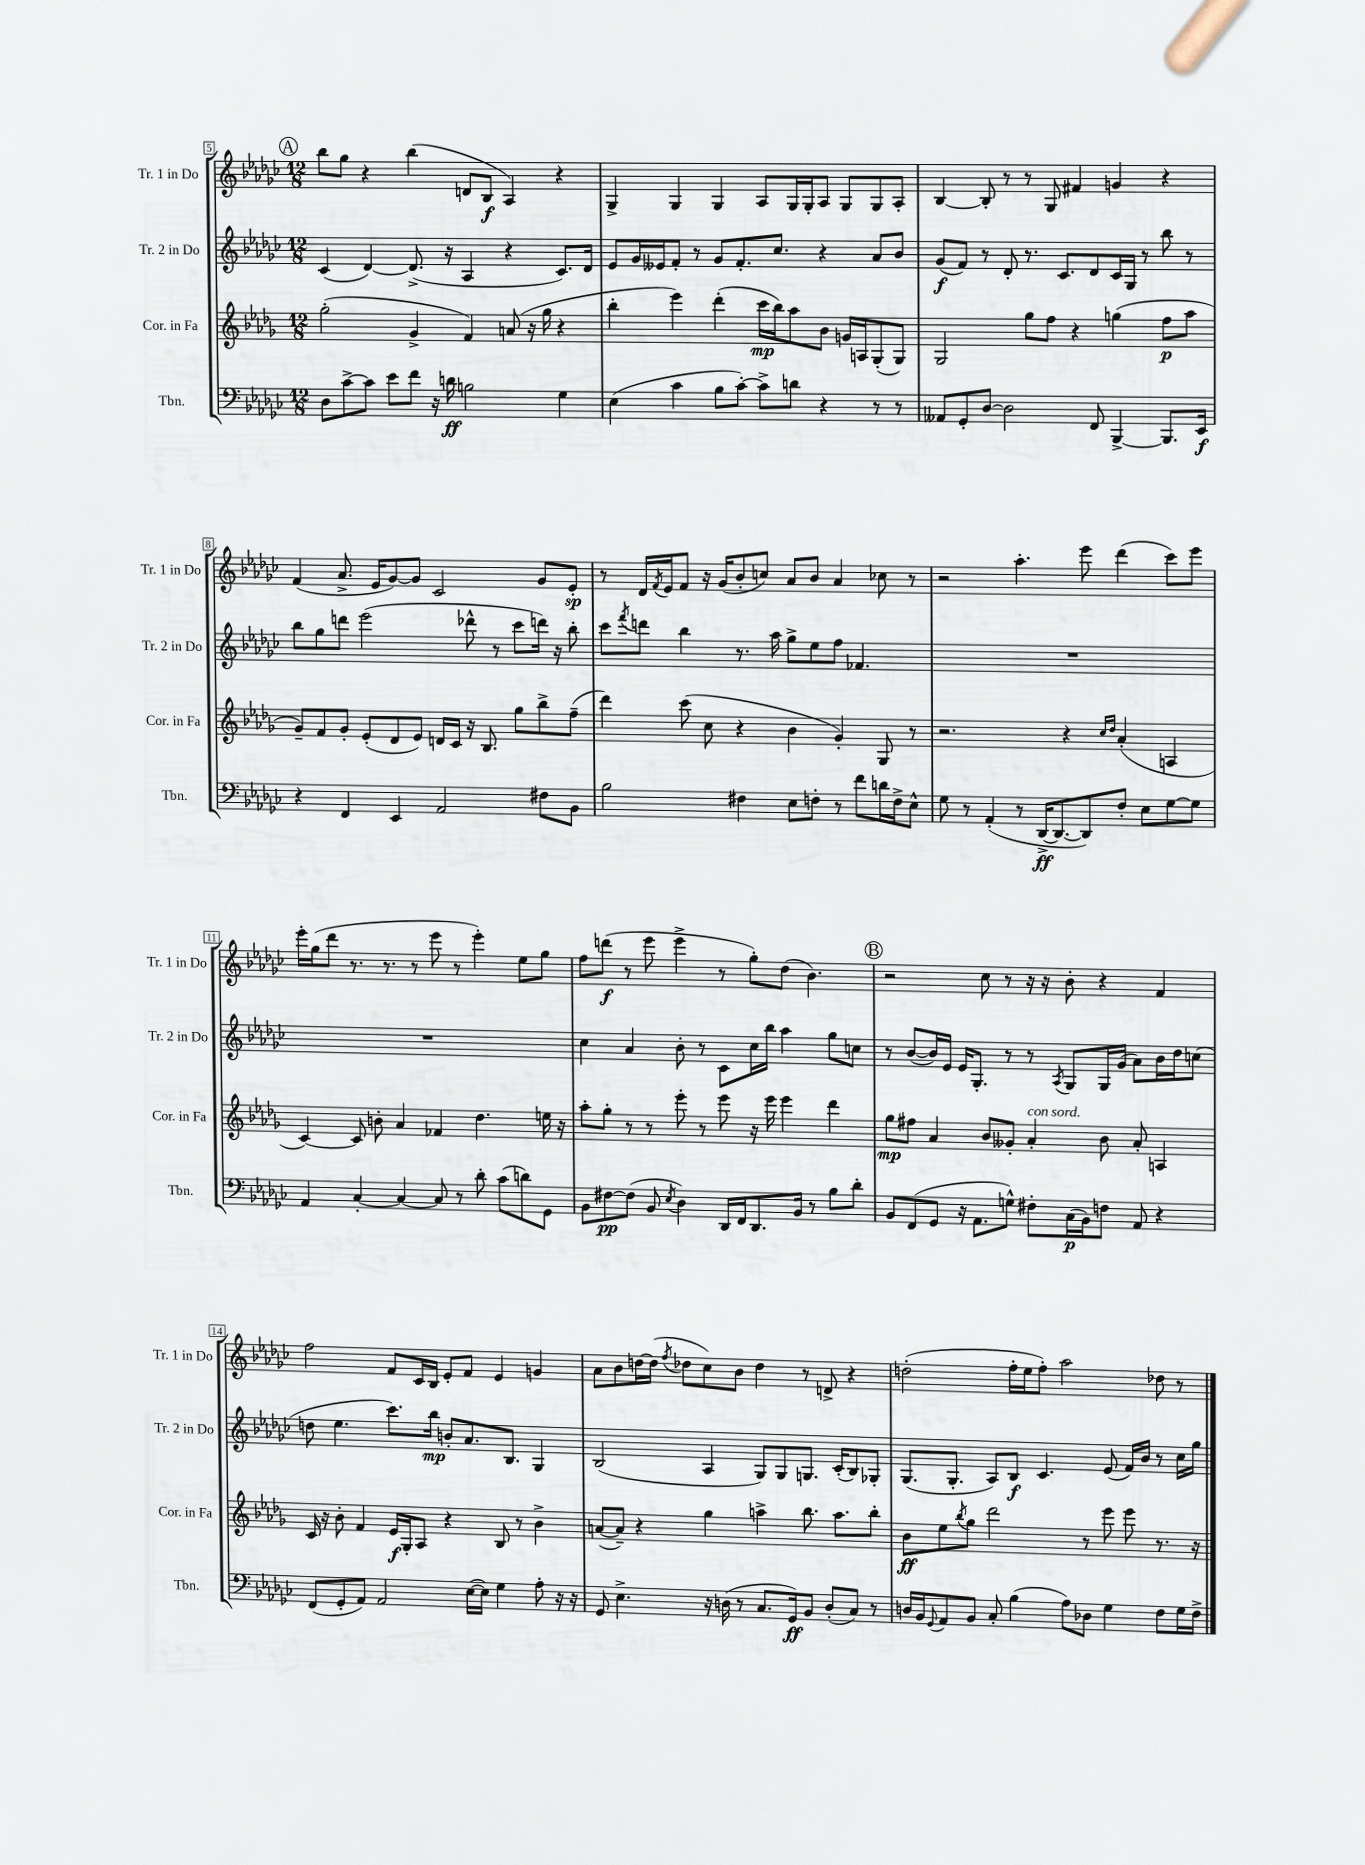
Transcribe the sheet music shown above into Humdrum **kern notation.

**kern	**dynam	**kern	**dynam	**kern	**dynam	**kern	**dynam
*part4	*part4	*part3	*part3	*part2	*part2	*part1	*part1
*staff4	*staff4	*staff3	*staff3	*staff2	*staff2	*staff1	*staff1
*I"Tbn.	*	*I"Cor. in Fa	*	*I"Tr. 2 in Do	*	*I"Tr. 1 in Do	*
*I'Tbn.	*	*I'Cor. in Fa	*	*I'Tr. 2 in Do	*	*I'Tr. 1 in Do	*
*clefF4	*	*clefG2	*	*clefG2	*	*clefG2	*
*k[b-e-a-d-g-c-]	*	*k[b-e-a-d-g-]	*	*k[b-e-a-d-g-c-]	*	*k[b-e-a-d-g-c-]	*
*M12/8	*	*M12/8	*	*M12/8	*	*M12/8	*
!!LO:REH:place=s1:t=A
=5	=5	=5	=5	=5	=5	=5	=5
8D-\L	.	(2gg-'\	.	(4c-/	.	8bb-\L	.
[8c-^\	.	.	.	.	.	8gg-\J	.
8c-\J]	.	.	.	[4d-/)	.	4r	.
8e-\L	.	.	.	.	.	.	.
8f\J	.	4g-^/	.	(8.d-^/]	.	(4bb-\	.
16r	.	.	.	.	.	.	.
16dn\	ff	.	.	16r	.	.	.
2Bn\	.	4f/)	.	4A-/	.	8dn/L	.
.	.	.	.	.	.	8B-/J	f
.	.	(8an/	.	4r	.	4A-/)	.
.	.	16r	.	.	.	.	.
.	.	16gg-\	.	.	.	.	.
4G-\	.	4r	.	8.c-/L)	.	4r	.
.	.	.	.	16d-/Jk	.	.	.
=6	=6	=6	=6	=6	=6	=6	=6
(4E-\	.	4bb-'\	.	8e-/L	.	4G-^/	.
.	.	.	.	16g-/L	.	.	.
.	.	.	.	16e--X/J	.	.	.
4c-\	.	4eee-\)	.	8f'/J	.	4G-/	.
.	.	.	.	8r	.	.	.
8B-\L	.	(4ddd-'\	.	8g-/L	.	4G-/	.
[8c-'\J)	.	.	.	8.f'/	.	.	.
8c-^\L]	.	16ccc\LL	mp	.	.	8A-/L	.
.	.	16bb-\J)	.	8.cc-/J	.	.	.
8dn\J	.	8aa-\	.	.	.	16G-/L	.
.	.	.	.	.	.	16G-'/J	.
4r	.	8b-\J	.	4r	.	8A-/J	.
.	.	16gn/LL	.	.	.	8G-/L	.
.	.	16An/J	.	.	.	.	.
8r	.	(8G-'/	.	8a-/L	.	8G-/	.
8r	.	8G-/J)	.	8b-/J	.	8A-'/J	.
=7	=7	=7	=7	=7	=7	=7	=7
8AA--X/L	.	2G-/	.	(8g-/L	f	[4B-/	.
8GG-'/	.	.	.	8f/J)	.	.	.
[8D-/J	.	.	.	8r	.	8B-'/]	.
2D-\]	.	.	.	8d-'/	.	8r	.
.	.	8gg-\L	.	8.r	.	8r	.
.	.	8ff\J	.	.	.	8G-/	.
.	.	.	.	8.c-/L	.	.	.
.	.	4r	.	.	.	4f#X/	.
8FF/	.	.	.	8d-/	.	.	.
[4BBB-^/	.	(4ggn\	.	16c-/L	.	4gn/	.
.	.	.	.	16G-/JJ	.	.	.
.	.	.	.	8r	.	.	.
8.BBB-/L]	.	8ff\L	p	8bb-\	.	4r	.
.	.	8aa-\J	.	8r	.	.	.
16EE-/Jk	f	.	.	.	.	.	.
!!LO:LB:g=z
=8	=8	=8	=8	=8	=8	=8	=8
4r	.	8g-~/L)	.	8bb-\L	.	(4f/	.
.	.	8f/	.	8gg-\	.	.	.
4FF/	.	8g-'/J	.	8dddn\J	.	8.a-^/	.
.	.	(8e-'/L	.	(2eee-\	.	.	.
.	.	.	.	.	.	16e-/KL	.
4EE-/	.	8d-/	.	.	.	[8g-/)	.
.	.	8e-/J)	.	.	.	8g-/J]	.
2AA-/	.	16dn/LL	.	.	.	2c-/	.
.	.	16c/JJ	.	.	.	.	.
.	.	16r	.	8ddd-X^^\	.	.	.
.	.	8.B-/	.	.	.	.	.
.	.	.	.	8r	.	.	.
.	.	8gg-\L	.	8ccc-\L	.	.	.
8F#X\L	.	8bb-^\	.	16dddn\Jk)	.	8g-/L	.
.	.	.	.	16r	.	.	.
8BB-\J	.	(8ff~\J	.	8bb-'\	.	8e-'/J	sp
=9	=9	=9	=9	=9	=9	=9	=9
2B-\	.	4ddd-\)	.	8ccc-\L	.	8r	.
.	.	.	.	8qfff/	.	.	.
.	.	.	.	8dddn\J	.	16d-/LL	.
.	.	.	.	.	.	8qf/	.
.	.	.	.	.	.	16e-/J	.
.	.	(8ccc\	.	4bb-\	.	8f/J	.
.	.	8cc\	.	.	.	16r	.
.	.	.	.	.	.	(16g-/KL	.
4F#X\	.	4r	.	8.r	.	8b-'/	.
.	.	.	.	.	.	8ccn/J)	.
.	.	.	.	16aa-\	.	.	.
8E-\L	.	4b-\	.	8gg-^\L	.	8a-/L	.
8Fn'\J	.	.	.	8ee-\	.	8b-/J	.
8r	.	4g-'/)	.	8ff\J	.	4a-/	.
8f\L	.	.	.	4.f-X/	.	.	.
16dn\L	.	8G-/	.	.	.	8cc-X\	.
16F^\J	.	.	.	.	.	.	.
8E-^^\J	.	8r	.	.	.	8r	.
=10	=10	=10	=10	=10	=10	=10	=10
8G-\	.	2.r	.	1.r	.	2r	.
8r	.	.	.	.	.	.	.
(4AA-'/	.	.	.	.	.	.	.
8r	.	.	.	.	.	4.aa-'\	.
[16DD-^/KL	ff	.	.	.	.	.	.
8.DD-/_	.	.	.	.	.	.	.
.	.	4r	.	.	.	.	.
8DD-/])	.	.	.	.	.	8eee-\	.
.	.	16qqcc/LL	.	.	.	.	.
.	.	16qqdd-/JJ	.	.	.	.	.
8F'/J	.	(4a-'/	.	.	.	(4ddd-\	.
8E-\L	.	.	.	.	.	.	.
[8G-\	.	4An/	.	.	.	8ccc-\L)	.
8G-\J]	.	.	.	.	.	8eee-\J	.
!!LO:LB:g=z
=11	=11	=11	=11	=11	=11	=11	=11
4AA-/	.	[4c/)	.	1.r	.	16eee-'\LL	.
.	.	.	.	.	.	(16gg-\J	.
.	.	.	.	.	.	8ddd-\J	.
[4C-'/	.	8c/]	.	.	.	8.r	.
.	.	8bn'\	.	.	.	.	.
.	.	.	.	.	.	8.r	.
4C-/_	.	4a-/	.	.	.	.	.
.	.	.	.	.	.	8r	.
8C-/]	.	4f-X/	.	.	.	8eee-\	.
8r	.	.	.	.	.	8r	.
8d-'\	.	4.dd-\	.	.	.	4eee-'\)	.
(8c-\L	.	.	.	.	.	.	.
8dn\)	.	.	.	.	.	8ee-\L	.
8GG-\J	.	16een\	.	.	.	8gg-\J	.
.	.	16r	.	.	.	.	.
=12	=12	=12	=12	=12	=12	=12	=12
8BB-\L	.	8aa-'\L	.	4cc-\	.	8ff\L	.
[8F#X\	pp	8gg-'\J	.	.	.	(8dddn\J	f
(8F#\J]	.	8r	.	4a-/	.	8r	.
8BB-/	.	8r	.	.	.	8eee-\	.
8qE-/	.	.	.	.	.	.	.
4D-\)	.	8eee-'\	.	8b-'\	.	4eee-^\	.
.	.	8r	.	8r	.	.	.
16DD-/LL	.	8eee-\	.	8c-\L	.	8r	.
16FF/J	.	.	.	.	.	.	.
8.DD-/	.	16r	.	16cc-\L	.	8gg-'\L)	.
.	.	16eee-\	.	16bb-\JJ	.	.	.
.	.	4eee-\	.	4aa-\	.	(8dd-\J	.
16BB-/Jk	.	.	.	.	.	.	.
8r	.	.	.	.	.	4.b-\)	.
8B-\L	.	4ddd-\	.	8gg-\L	.	.	.
8d-'\J	.	.	.	8ccn\J	.	.	.
!!LO:REH:place=s1:t=B
=13	=13	=13	=13	=13	=13	=13	=13
8BB-/L	.	8gg-\L	mp	8r	.	2r	.
(8FF/	.	8ff#X\J	.	([8b-/L	.	.	.
8GG-/J	.	4a-/	.	16b-/L])	.	.	.
.	.	.	.	16e-/JJ	.	.	.
16r	.	.	.	16e-/KL	.	.	.
8.AA-\L	.	.	.	8.G-'/J	.	.	.
.	.	8b-/L	.	.	.	8cc-\	.
8Gn^^\J)	.	8g--X'/J	.	8r	.	8r	.
!	!	!LO:TX:a:i:t=con sord.	!	!	!	!	!
8F#X'\L	.	4a-'/	.	8r	.	16r	.
.	.	.	.	.	.	16r	.
.	.	.	.	8qA-/	.	.	.
(16C-\L	p	.	.	8G-/L	.	8b-'\	.
16BB-\J)	.	.	.	.	.	.	.
8Fn\J	.	8b-\	.	16G-/L	.	4r	.
.	.	.	.	(16g-/JJ	.	.	.
8AA-/	.	8a-'/	.	8a-\L)	.	.	.
4r	.	4An/	.	16b-\L	.	4f/	.
.	.	.	.	16dd-\J	.	.	.
.	.	.	.	(8ccn\J	.	.	.
!!LO:LB:g=z
=14	=14	=14	=14	=14	=14	=14	=14
(8FF/L	.	16c/	.	8ddn\	.	2ff\	.
.	.	16r	.	.	.	.	.
8GG-'/	.	8b-'\	.	4.ee-\	.	.	.
8AA-/J)	.	4f/	.	.	.	.	.
2AA-/	.	.	.	.	.	.	.
.	.	16e-/LL	f	8.ccc-\L)	.	8f/L	.
.	.	16G-'/J	.	.	.	.	.
.	.	8A-/J	.	.	.	16c-/L	.
.	.	.	.	16bb-\Jk	mp	16B-/JJ	.
.	.	4r	.	8bn'/L	.	8e-'/L	.
([16E-\LL	.	.	.	8.a-/	.	8f/J	.
16E-\JJ])	.	.	.	.	.	.	.
4G-\	.	8B-/	.	.	.	4e-/	.
.	.	.	.	8.B-/J	.	.	.
.	.	8r	.	.	.	.	.
8A-'\	.	4b-^\	.	4G-/	.	4gn/	.
16r	.	.	.	.	.	.	.
16r	.	.	.	.	.	.	.
=15	=15	=15	=15	=15	=15	=15	=15
8GG-/	.	([8an/L	.	(2B-/	.	8a-\L	.
4.E-^\	.	8a~/J])	.	.	.	8b-\	.
.	.	4r	.	.	.	[16ddn\L	.
.	.	.	.	.	.	(16dd\JJ]	.
.	.	.	.	.	.	8qff/	.
.	.	.	.	.	.	8dd-X\L	.
16r	.	4gg-\	.	4A-/	.	8cc-\)	.
(16Dn\	.	.	.	.	.	.	.
8r	.	.	.	.	.	8b-\J	.
8.C-/L	.	4aan^\	.	8G-/L)	.	4dd-\	.
.	.	.	.	8G-/	.	.	.
16GG-/k)	ff	.	.	.	.	.	.
8BB-/J	.	8.bb-\	.	8.Gn/J	.	8r	.
(8D'/L	.	.	.	.	.	8dn^/	.
.	.	8.aa\L	.	(16c-'/KL	.	.	.
8C-/J)	.	.	.	8B-/)	.	4r	.
8r	.	8bb-'\J	.	8G-X'/J	.	.	.
=16	=16	=16	=16	=16	=16	=16	=16
16Dn/LL	.	8b-\L	ff	(8.G-/L	.	(2ddn'\	.
16BB-/J	.	.	.	.	.	.	.
8qqGG-/	.	.	.	.	.	.	.
8AA-/	.	8ee-\	.	.	.	.	.
.	.	.	.	8.G-'/J	.	.	.
.	.	8qbb-/	.	.	.	.	.
8BB-/J	.	8gg-\J	.	.	.	.	.
8C-'/	.	2ddd-\	.	8A-/L)	.	.	.
(4B-\	.	.	.	8B-/J	f	16ff'\LL	.
.	.	.	.	.	.	16ee-\J	.
.	.	.	.	4.c-/	.	8ff'\J)	.
8A-\L)	.	.	.	.	.	2aa-\	.
8D-X\J	.	8r	.	.	.	.	.
4G-\	.	8eee-\	.	(8e-/	.	.	.
.	.	8eee-\	.	16f/LL)	.	.	.
.	.	.	.	16b-/JJ	.	.	.
8F\L	.	8.r	.	8r	.	8dd-X\	.
16G-\L	.	.	.	16cc-\LL	.	8r	.
16F^\JJ	.	16r	.	16gg-\JJ	.	.	.
==	==	==	==	==	==	==	==
*-	*-	*-	*-	*-	*-	*-	*-
